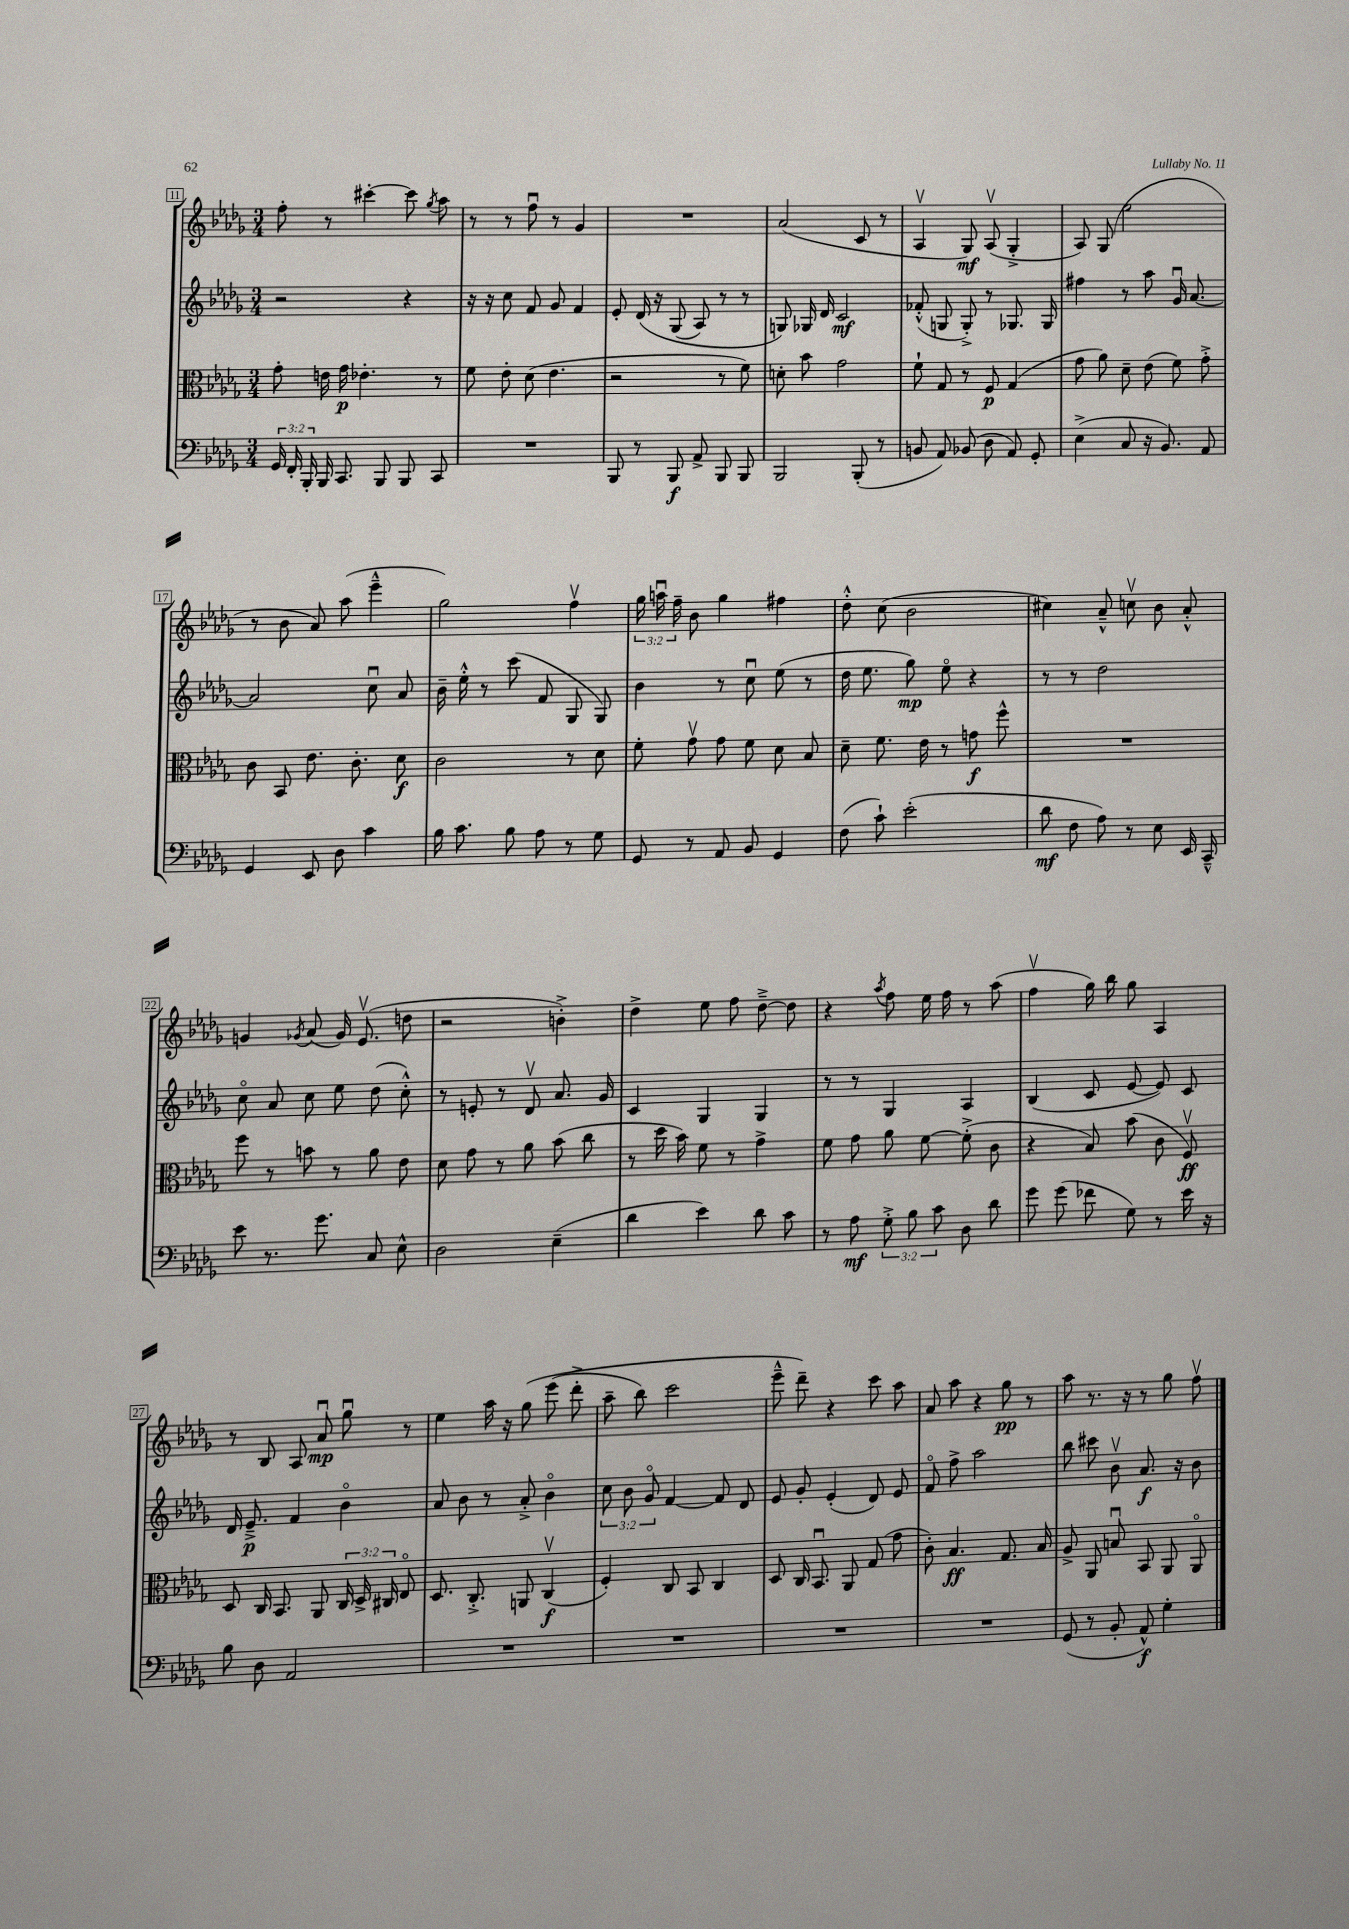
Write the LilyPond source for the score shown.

<<
\new StaffGroup <<
\new Staff = "s0" {
    \clef treble \key des \major \numericTimeSignature \time 3/4 \override Staff.TupletNumber.text = #tuplet-number::calc-fraction-text
    \autoBeamOff f''8-. r8 cis'''4~-. cis'''8 \acciaccatura { ges''8 } aes''8 |
    r8 r8 f''8\downbow r8 ges'4 |
    R2. |
    aes'2( c'8 r8 |
    aes4\upbow ges8\mf) aes8\upbow( ges4-.-> |
    aes8) ges8( ees''2 |
    r8 bes'8 aes'8) aes''8( ees'''4---^ |
    ges''2) f''4\upbow |
    \tuplet 3/2 { ges''16 a''16\downbow f''16-- } bes'8 ges''4 fis''4 |
    des''8-.-^ c''8( bes'2 |
    cis''4) aes'8---^ c''8\upbow bes'8 aes'8-.-^ |
    g'4 \acciaccatura { ges'8 } aes'8( ges'16) ees'8.\upbow( d''8 |
    r2 b'4-.->) |
    des''4-> ees''8 f''8 des''8~---> des''8 |
    r4 \acciaccatura { aes''8 } f''8 ees''16 f''16 r8 aes''8( |
    f''4\upbow ges''16) bes''16 ges''8 aes4 |
    r8 bes8 aes8 aes'8\downbow\mp ges''8\downbow r8 |
    ees''4 aes''16 r16 ges''8\( ees'''8( des'''8-.-> |
    aes''8-- bes''8) c'''2 |
    ees'''8---^ des'''8--\) r4 c'''8 aes''8 |
    aes'8 aes''8 r4 ges''8\pp r8 |
    aes''8 r8. r16 r8 ges''8 f''8\upbow \bar "|." |
}
\new Staff = "s1" {
    \clef treble \key des \major \numericTimeSignature \time 3/4 \override Staff.TupletNumber.text = #tuplet-number::calc-fraction-text
    \autoBeamOff r2 r4 |
    r16 r16 c''8 f'8 ges'8 f'4 |
    ees'8-. des'16\( r16 ges8( aes8) r8 r8 |
    g8\) ges16 des'16 c'2\mf |
    fes'8-.-^( g8 g8-.->) r8 ges8. ges16 |
    fis''4 r8 aes''8 ges'16\downbow aes'8.~ |
    aes'2 c''8\downbow aes'8 |
    bes'16-- ees''16-.-^ r8 c'''8( f'8 ges8 ges8) |
    bes'4 r8 c''8\downbow ees''8( r8 |
    des''16 ees''8. ges''8\mp) ees''8\flageolet r4 |
    r8 r8 des''2 |
    c''8\flageolet aes'8 c''8 ees''8 des''8( c''8-.-^) |
    r8 e'8-. r8 des'8\upbow aes'8. ges'16 |
    c'4 ges4 ges4 |
    r8 r8 ges4 aes4 |
    bes4( c'8 ees'8~ ees'8) c'8 |
    des'16 ees'8.--->\p f'4 bes'4\flageolet |
    aes'8 bes'8 r8 aes'8-.-> bes'4\flageolet |
    \tuplet 3/2 { c''8 bes'8 ges'8\flageolet } f'4~ f'8 des'8 |
    ees'8 ges'8-. ees'4-.( des'8) ees'8 |
    f'8\flageolet f''8-> aes''2 |
    bes''8 cis'''8 bes'8\upbow aes'8.\f r16 bes'8 \bar "|." |
}
\new Staff = "s2" {
    \clef alto \key des \major \numericTimeSignature \time 3/4 \override Staff.TupletNumber.text = #tuplet-number::calc-fraction-text
    \autoBeamOff ges'8-. e'16 ges'16\p ees'4.-. r8 |
    f'8 ees'8-. des'8( ees'4. |
    r2 r8 f'8) |
    d'8-. bes'8 ges'2 |
    f'8-! ges8 r8 f8\p ges4( |
    ges'8 aes'8) des'8-- ees'8( f'8) ges'8-.-> |
    c'8 bes,8 ees'8. c'8.-. des'8\f |
    c'2 r8 des'8 |
    f'8-. ges'8\upbow ges'8 f'8 des'8 bes8 |
    des'8-- f'8. ees'16 r8 g'8\f f''8-^ |
    R2. |
    f''8 r8 b'8 r8 aes'8 ees'8 |
    des'8 ges'8 r8 aes'8 bes'8( c''8 |
    r8 des''16 bes'16) f'8 r8 ges'4-> |
    f'8 ges'8 aes'8 f'8~ f'8-.->( c'8 |
    r4 bes8) bes'8( c'8 f8\upbow\ff) |
    des8 c16 bes,8. aes,8 \tuplet 3/2 { c16 des16-> cis16 } ees8\flageolet |
    des8. c8.-.-> a,8 c4\upbow\f( |
    f4-.) c8 bes,8 c4 |
    des8 c16 bes,8.\downbow aes,8 ges8( ges'8 |
    c'8-.) bes4.\ff ges8. bes16 |
    aes8-> aes,8 b8\downbow bes,8 aes,8 aes,8\flageolet \bar "|." |
}
\new Staff = "s3" {
    \clef bass \key des \major \numericTimeSignature \time 3/4 \override Staff.TupletNumber.text = #tuplet-number::calc-fraction-text
    \autoBeamOff \tuplet 3/2 { ges,16 f,16-. bes,,16-. } bes,,16 c,8. bes,,8 bes,,8 c,8 |
    R2. |
    bes,,8 r8 bes,,8\f aes,8-> bes,,8 bes,,8 |
    bes,,2 bes,,8-.( r8 |
    b,8 aes,8) bes,8( des8 aes,8) ges,8-. |
    ees4->( c8 r16 bes,8.) aes,8 |
    ges,4 ees,8 des8 c'4 |
    bes16 c'8. bes8 aes8 r8 ges8 |
    ges,8 r8 aes,8 bes,8 ges,4 |
    f8( c'8-!) ees'2-.( |
    des'8\mf f8 aes8) r8 ees8 ees,16 c,16---^ |
    ees'8 r8. ges'8. c8 ees8-^ |
    des2 ees4--( |
    des'4 ees'4) des'8 c'8 |
    r8 aes8\mf \tuplet 3/2 { ges8-.-> bes8 c'8 } des8 des'8 |
    ges'8 ges'8( fes'8 ges8) r8 ees'16 r16 |
    bes8 des8 aes,2 |
    R2. |
    R2. |
    R2. |
    R2. |
    ges,8( r8 bes,8-. aes,8-^\f) ges4-. \bar "|." |
}
>>
>>
\layout { \context { \Score currentBarNumber = #11 \override BarNumber.stencil = #(make-stencil-boxer 0.1 0.3 ly:text-interface::print) } }
